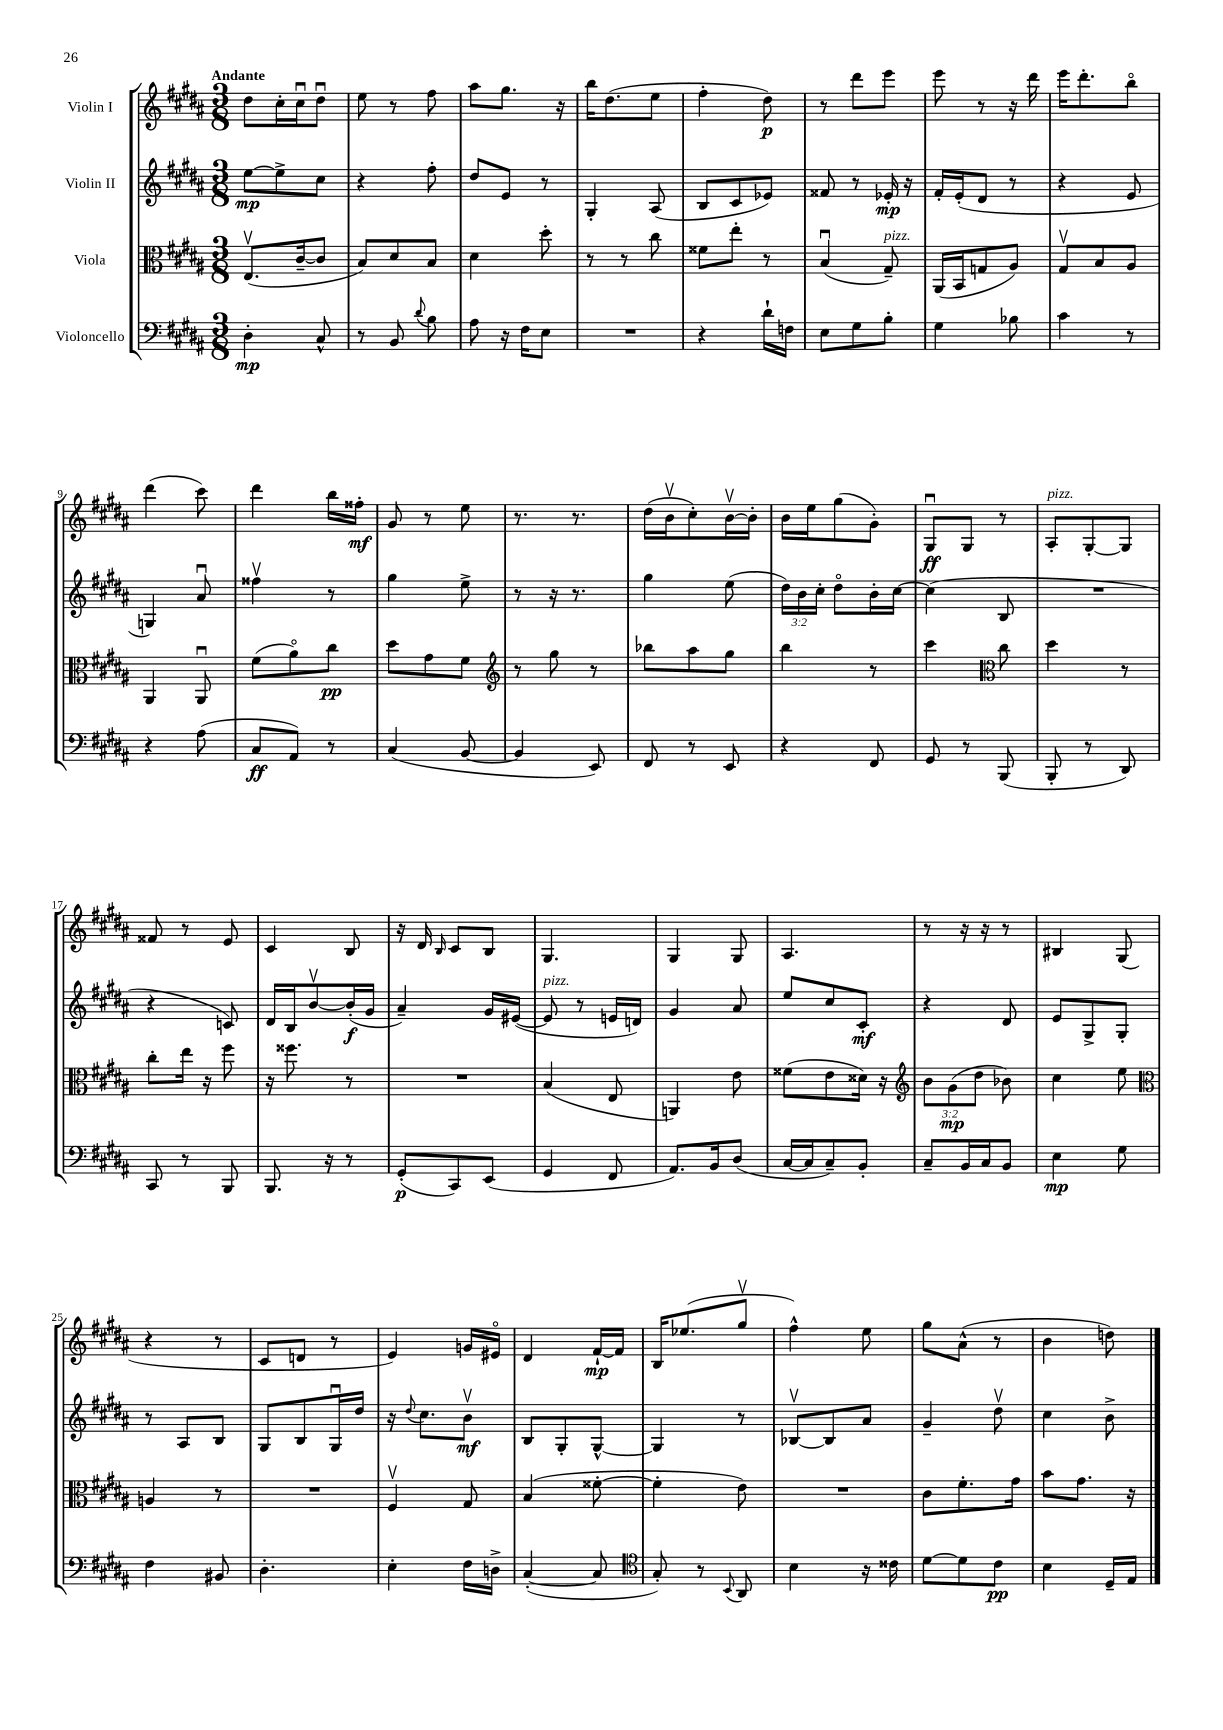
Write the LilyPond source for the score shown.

<<
\new StaffGroup <<
\new Staff = "s0" \with { instrumentName = "Violin I" } {
    \clef treble \key b \major \numericTimeSignature \time 3/8 \tempo "Andante"
    \autoBeamOff dis''8[ cis''16-. cis''16\downbow dis''8]\downbow |
    e''8 r8 fis''8 |
    ais''8[ gis''8.] r16 |
    b''16[ dis''8.( e''8] |
    fis''4-. dis''8\p) |
    r8 dis'''8[ e'''8] |
    e'''8 r8 r16 dis'''16 |
    e'''16[ dis'''8.-. b''8]\flageolet |
    dis'''4( cis'''8) |
    dis'''4 b''16[ fisis''16]-.\mf |
    gis'8 r8 e''8 |
    r8. r8. |
    dis''16[( b'16\upbow cis''8-.) b'16~\upbow b'16]-. |
    b'16[ e''16 gis''8( gis'8]-.) |
    gis8[\downbow\ff gis8] r8 |
    ais8[-.^\markup { \italic "pizz." } gis8~-. gis8] |
    fisis'8 r8 e'8 |
    cis'4 b8 |
    r16 dis'16 \grace { b16 } cis'8[ b8] |
    gis4. |
    gis4 gis8 |
    ais4. |
    r8 r16 r16 r8 |
    bis4 gis8( |
    r4 r8 |
    cis'8[ d'8] r8 |
    e'4) g'16[ eis'16]\flageolet |
    dis'4 fis'16[~-!\mp fis'16] |
    b16[ ees''8.( gis''8]\upbow |
    fis''4-^) e''8 |
    gis''8[ ais'8]-^( r8 |
    b'4 d''8) \bar "|." |
}
\new Staff = "s1" \with { instrumentName = "Violin II" } {
    \clef treble \key b \major \numericTimeSignature \time 3/8 \override Staff.TupletNumber.text = #tuplet-number::calc-fraction-text
    \autoBeamOff e''8[~\mp e''8-> cis''8] |
    r4 fis''8-. |
    dis''8[ e'8] r8 |
    gis4-. ais8( |
    b8[ cis'8 ees'8]) |
    fisis'8 r8 ees'16-.\mp r16 |
    fis'16[-. e'16-.( dis'8] r8 |
    r4 e'8 |
    g4) ais'8\downbow |
    fisis''4\upbow r8 |
    gis''4 e''8-> |
    r8 r16 r8. |
    gis''4 e''8( |
    \tuplet 3/2 { dis''16[) b'16 cis''16]-. } dis''8[\flageolet b'16-. cis''16]~ |
    cis''4( b8 |
    R4. |
    r4 c'8) |
    dis'16[ b16 b'8~\upbow b'16-.\f( gis'16] |
    ais'4--) gis'16[ eis'16]~( |
    eis'8^\markup { \italic "pizz." } r8 e'16[ d'16]) |
    gis'4 ais'8 |
    e''8[ cis''8 cis'8]-.\mf |
    r4 dis'8 |
    e'8[ gis8-> gis8]-. |
    r8 ais8[ b8] |
    gis8[ b8 gis16\downbow dis''16] |
    r16 \appoggiatura { dis''8 } cis''8.[ b'8]\upbow\mf |
    b8[ gis8-. gis8]~-^ |
    gis4 r8 |
    bes8[~\upbow bes8 ais'8] |
    gis'4-- dis''8\upbow |
    cis''4 b'8-> \bar "|." |
}
\new Staff = "s2" \with { instrumentName = "Viola" } {
    \clef alto \key b \major \numericTimeSignature \time 3/8 \override Staff.TupletNumber.text = #tuplet-number::calc-fraction-text
    \autoBeamOff e8.[\upbow( cis'16~-- cis'8] |
    b8[) dis'8 b8] |
    dis'4 dis''8-. |
    r8 r8 cis''8 |
    fisis'8[ e''8]-. r8 |
    b4\downbow( gis8--^\markup { \italic "pizz." }) |
    ais,16[( b,16 g8 ais8]) |
    gis8[\upbow b8 ais8] |
    ais,4 ais,8\downbow |
    fis'8[( ais'8\flageolet) cis''8]\pp |
    dis''8[ gis'8 fis'8] |
    \clef treble r8 gis''8 r8 |
    bes''8[ ais''8 gis''8] |
    b''4 r8 |
    cis'''4 \clef alto cis''8 |
    dis''4 r8 |
    cis''8[-. e''16] r16 fis''8 |
    r16 fisis''8. r8 |
    R4. |
    b4( e8 |
    a,4) e'8 |
    fisis'8[( e'8 disis'16]) r16 |
    \clef treble \tuplet 3/2 { b'8[ gis'8\mp( dis''8] } bes'8) |
    cis''4 e''8 |
    \clef alto a4 r8 |
    R4. |
    fis4\upbow gis8 |
    b4( fisis'8~-. |
    fisis'4-. e'8) |
    R4. |
    cis'8[ fis'8.-. gis'16] |
    b'8[ gis'8.] r16 \bar "|." |
}
\new Staff = "s3" \with { instrumentName = "Violoncello" } {
    \clef bass \key b \major \numericTimeSignature \time 3/8
    \autoBeamOff dis4-.\mp cis8-^ |
    r8 b,8 \appoggiatura { dis'8 } b8 |
    ais8 r16 fis16[ e8] |
    R4. |
    r4 dis'16[-! f16] |
    e8[ gis8 b8]-. |
    gis4 bes8 |
    cis'4 r8 |
    r4 ais8( |
    cis8[\ff ais,8]) r8 |
    cis4( b,8~ |
    b,4 e,8) |
    fis,8 r8 e,8 |
    r4 fis,8 |
    gis,8 r8 b,,8( |
    b,,8-. r8 dis,8) |
    cis,8 r8 b,,8 |
    b,,8. r16 r8 |
    gis,8[-.\p( cis,8) e,8]( |
    gis,4 fis,8 |
    ais,8.[) b,16 dis8]( |
    cis16[~ cis16 cis8--) b,8]-. |
    cis8[-- b,16 cis16 b,8] |
    e4\mp gis8 |
    fis4 bis,8 |
    dis4.-. |
    e4-. fis16[ d16]-> |
    cis4~-.( cis8 |
    \clef tenor gis8-.) r8 \appoggiatura { b,8 } ais,8 |
    b4 r16 cisis'16 |
    dis'8[~ dis'8 cis'8]\pp |
    b4 dis16[-- e16] \bar "|." |
}
>>
>>
